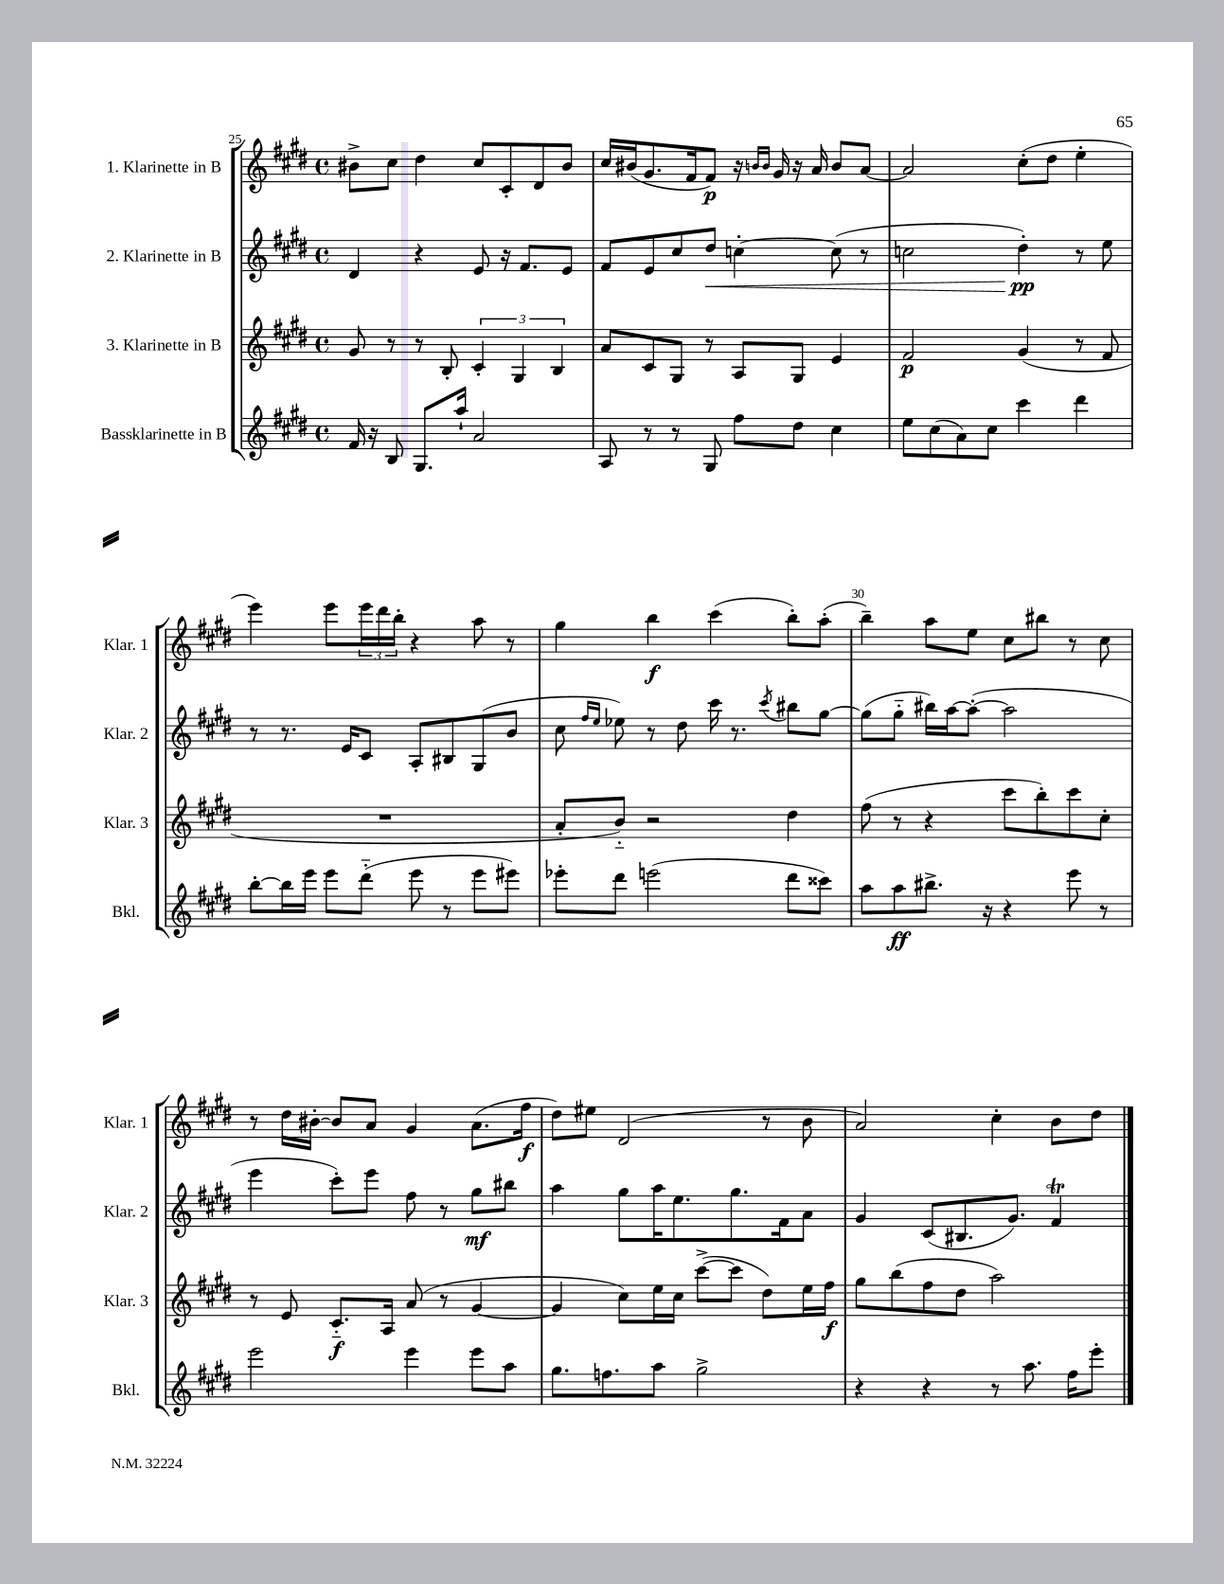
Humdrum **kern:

**kern	**kern	**kern	**kern
*staff4	*staff3	*staff2	*staff1
*clefG2	*clefG2	*clefG2	*clefG2
*k[f#c#g#d#]	*k[f#c#g#d#]	*k[f#c#g#d#]	*k[f#c#g#d#]
*M4/4	*M4/4	*M4/4	*M4/4
*met(c)	*met(c)	*met(c)	*met(c)
16f#/	8g#/	4d#/	8b#^\L
16r	.	.	.
8B/	8r	.	8cc#\J
8.G#/L	8r	4r	4dd#\
.	8B'/	.	.
16aa`/Jk	.	.	.
2a/	6c#'/	8e/	8cc#/L
.	.	16r	8c#'/
.	6G#/	.	.
.	.	8.f#/L	.
.	.	.	8d#/
.	6B/	.	.
.	.	8e/J	8b#/J
=	=	=	=
8A/	8a/L	8f#/L	16cc#/LL
.	.	.	(16b#/J
8r	8c#/	8e/	8.g#/
8r	8G#/J	8cc#/	.
.	.	.	16f#/k
8G#/	8r	8dd#/J	8f#/J)
8ff#\L	8A/L	[4cc'\	16r
.	.	.	16qqb/LL
.	.	.	16qqb/JJ
.	.	.	16g#/
8dd#\J	8G#/J	.	16r
.	.	.	16a/
4cc#\	4e/	(8cc\]	8b/L
.	.	8r	[8a/J
=	=	=	=
8ee\L	2f#/	2cc\	2a/]
(8cc#\	.	.	.
8a\)	.	.	.
8cc#\J	.	.	.
4ccc#\	(4g#/	4dd#'\)	(8cc#'\L
.	.	.	8dd#\J
4ddd#\	8r	8r	4ee'\
.	8f#/	8ee\	.
=	=	=	=
[8bb'\L	1r	8r	4eee\)
16bb\]L	.	8.r	.
16eee\JJ	.	.	.
8eee\L	.	.	8eee\L
.	.	16e/LK	.
(8ddd#'~\J	.	8c#/J	24eee\L
.	.	.	24ddd#\
.	.	.	24bb'\JJ
8eee\	.	8A'/L	4r
8r	.	8B#/	.
8eee\L	.	(8G#/	8aa\
8eee#\J)	.	8b/J	8r
=	=	=	=
8eee-'\L	8a'/L	8cc#\	4gg#\
.	.	16qqff#/LL	.
.	.	16qqee/JJ	.
8ddd#\J	8b'~/J)	8ee-\)	.
(2eee\	2r	8r	4bb\
.	.	8dd#\	.
.	.	16ccc#\	(4ccc#\
.	.	8.r	.
.	.	8qccc#/	.
8ddd#\L	4dd#\	8bb#\L	8bb'\L)
8ccc##\J)	.	[8gg#\J	(8aa'\J
=	=	=	=
8aa\L	(8ff#\	(8gg#\]L	4bb~\)
8aa\	8r	8gg#'~\J	.
8.bb#^\J	4r	16bb#\LL)	8aa\L
.	.	[16aa\J	.
.	.	(8aa'\_J	8ee\J
16r	.	.	.
4r	8ccc#\L	2aa\]	8cc#\L
.	8bb'\)	.	8bb#\J
8eee\	8ccc#\	.	8r
8r	8cc#'\J	.	8cc#\
=	=	=	=
2eee\	8r	4eee\	8r
.	8e/	.	16dd#\LL
.	.	.	[16b#'\JJ
.	8.c#'~/L	8ccc#'\L)	8b#/]L
.	.	8eee\J	8a/J
.	16A/Jk	.	.
4eee\	(8a/	8ff#\	4g#/
.	8r	8r	.
8eee\L	[4g#/	8gg#\L	(8.a\L
8aa\J	.	8bb#\J	.
.	.	.	16ff#\Jk
=	=	=	=
8.gg#\L	4g#/]	4aa\	8dd#\L)
.	.	.	8ee#\J
8.ff\	.	.	.
.	8cc#\L)	8gg#\L	(2d#/
8aa\J	16ee\L	16aa\K	.
.	16cc#\JJ	8.ee\	.
2gg#^\	([8ccc#^\L	.	.
.	8ccc#\]J	8.gg#\	.
.	8dd#\L)	.	8r
.	.	16f#\k	.
.	16ee\L	8a\J	8b\
.	16ff#\JJ	.	.
=	=	=	=
4r	8gg#\L	4g#/	2a/)
.	(8bb\	.	.
4r	8ff#\	(8c#/L	.
.	8dd#\J	8.B#/	.
8r	2aa\)	.	4cc#'\
.	.	8.g#/J)	.
8.aa\	.	.	.
.	.	4f#/	8b\L
16ff#\LK	.	.	.
8eee'\J	.	.	8dd#\J
==	==	==	==
*-	*-	*-	*-
